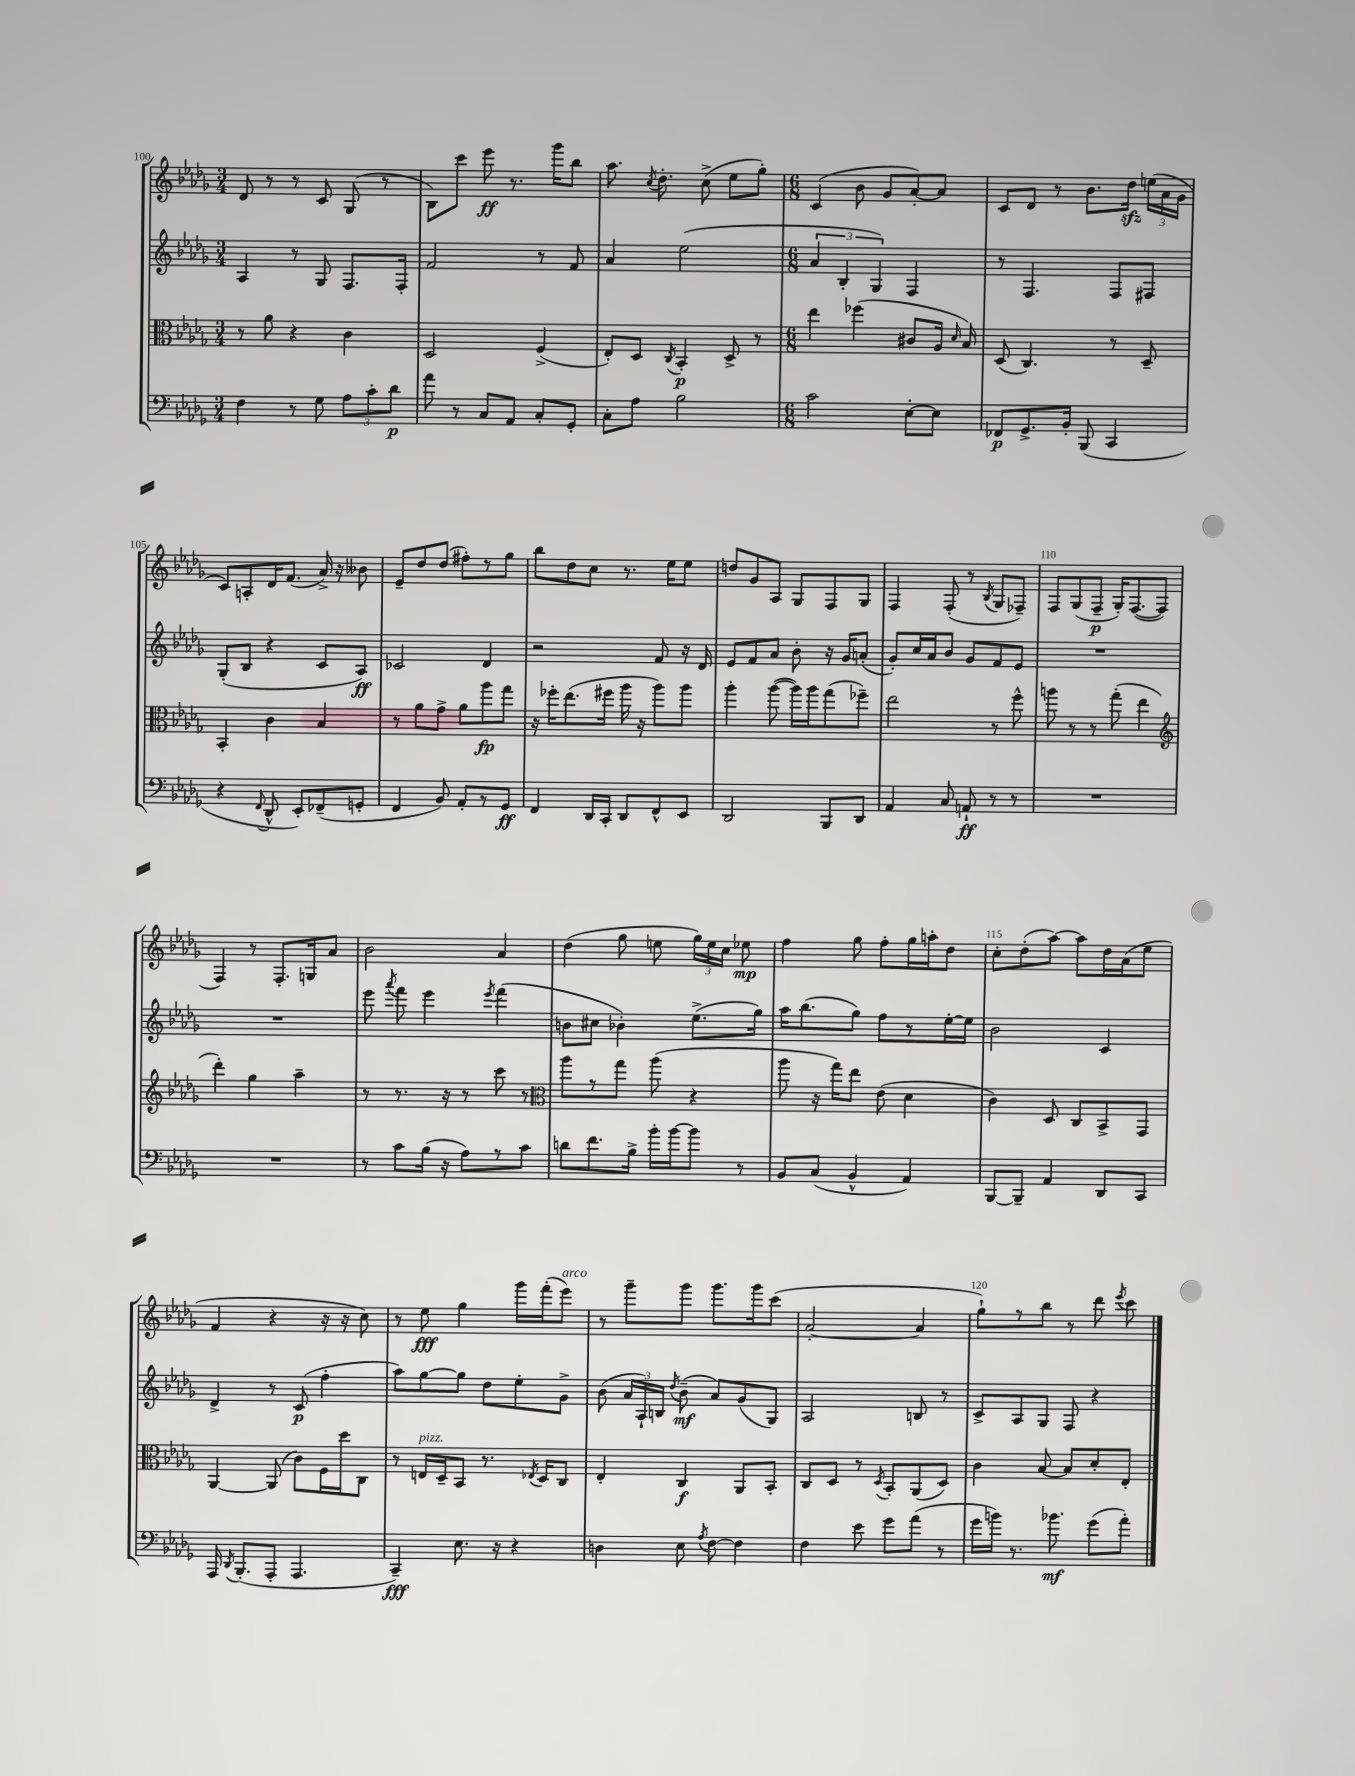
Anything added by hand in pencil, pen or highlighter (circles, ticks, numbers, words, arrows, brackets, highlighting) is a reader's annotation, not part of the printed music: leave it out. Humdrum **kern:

**kern	**dynam	**kern	**dynam	**kern	**dynam	**kern	**dynam
*part4	*part4	*part3	*part3	*part2	*part2	*part1	*part1
*staff4	*staff4	*staff3	*staff3	*staff2	*staff2	*staff1	*staff1
*clefF4	*	*clefC3	*	*clefG2	*	*clefG2	*
*k[b-e-a-d-g-]	*	*k[b-e-a-d-g-]	*	*k[b-e-a-d-g-]	*	*k[b-e-a-d-g-]	*
*M3/4	*	*M3/4	*	*M3/4	*	*M3/4	*
=100	=100	=100	=100	=100	=100	=100	=100
4F\	.	8r	.	4A-/	.	8d-/	.
.	.	8a-\	.	.	.	8r	.
8r	.	4r	.	8r	.	8r	.
8G-\	.	.	.	8G-/	.	8c/	.
12A-\L	.	4c\	.	8.F/L	.	(8G-/	.
12c'\	.	.	.	.	.	.	.
.	.	.	.	.	.	8r	.
12d-\J	p	.	.	.	.	.	.
.	.	.	.	16F'/Jk	.	.	.
=101	=101	=101	=101	=101	=101	=101	=101
8a-\	.	2D-/	.	2f/	.	8B-\L)	.
8r	.	.	.	.	.	8ccc\J	.
8C/L	.	.	.	.	.	8eee-\	ff
8AA-/J	.	.	.	.	.	8.r	.
8C'/L	.	(4F^/	.	8r	.	.	.
.	.	.	.	.	.	16ggg-\KL	.
8GG-'/J	.	.	.	8f/	.	8bb-\J	.
=102	=102	=102	=102	=102	=102	=102	=102
8C'\L	.	8E-'/L)	.	4a-/	.	8.aa-\	.
8A-\J	.	8D-/J	.	.	.	.	.
.	.	.	.	.	.	8qcc/	.
.	.	.	.	.	.	8.dd-'\	.
.	.	8qC/	.	.	.	.	.
2B-\	.	4BB-'/	p	(2ee-\	.	.	.
.	.	.	.	.	.	(8cc^\	.
.	.	8D-^/	.	.	.	8ee-\L	.
.	.	8r	.	.	.	8gg-'\J)	.
=103	=103	=103	=103	=103	=103	=103	=103
*M6/8	*	*M6/8	*	*M6/8	*	*M6/8	*
2c\	.	4ee-\	.	6a-/	.	(4c/	.
.	.	.	.	6B-'/	.	.	.
.	.	(4ff-X\	.	.	.	8b-\	.
.	.	.	.	6G-/)	.	.	.
.	.	.	.	.	.	8g-/L	.
[8E-'\L	.	8c#X/L	.	4F/	.	[8a-'/)	.
8E-\J]	.	16A-/Jk	.	.	.	8a-/J]	.
.	.	16qqd-/	.	.	.	.	.
.	.	16B-/)	.	.	.	.	.
=104	=104	=104	=104	=104	=104	=104	=104
8FF-X/L	p	(8D-/	.	8r	.	8c/L	.
8.GG-^/	.	4.C/)	.	4.F/	.	8d-/J	.
.	.	.	.	.	.	8r	.
16BB-'/Jk	.	.	.	.	.	.	.
(8BBB-/	.	.	.	.	.	8.b-\L	.
4CC/	.	8r	.	8F/L	.	.	.
.	.	.	.	.	.	16dd-zz\Jk	.
.	.	8D-~/	.	8F#X/J	.	(24een\LL	.
.	.	.	.	.	.	24a-\	.
.	.	.	.	.	.	24g-\JJ	.
!!LO:LB:g=z
=105	=105	=105	=105	=105	=105	=105	=105
4r	.	4BB-'/	.	(8G-'/L	.	8c/L)	.
.	.	.	.	8B-/J	.	8An'/	.
8qqFF/	.	.	.	.	.	.	.
8DD-^^/	.	4c\	.	4r	.	16d-/K	.
.	.	.	.	.	.	(8.f/J	.
8EE-'/L)	.	.	.	.	.	.	.
(8FF-X~/	.	4B-/	.	8c/L	.	16a-^/)	.
.	.	.	.	.	.	16r	.
8GGn'/J	.	.	.	8A-/J)	ff	8b--X\	.
=106	=106	=106	=106	=106	=106	=106	=106
4FF/	.	8r	.	2c-X/	.	8e-~/L	.
.	.	8a-\L	.	.	.	8dd-/	.
8BB-/)	.	8g-^\J	.	.	.	(8dd-/J	.
8AA-'/L	.	8a-\L	.	.	.	8ff#X'\L)	.
8r	.	8aa-\	fp	4d-/	.	8r	.
8GG-/J	ff	8gg-\J	.	.	.	8gg-\J	.
=107	=107	=107	=107	=107	=107	=107	=107
4FF/	.	16r	.	2r	.	8bb-\L	.
.	.	16ff-X'\KL	.	.	.	.	.
.	.	(8.ee-\	.	.	.	8dd-\	.
16DD-/LL	.	.	.	.	.	8cc\J	.
16CC'/JJ	.	16ff#X\Jk	.	.	.	.	.
8DD-/L	.	16aa-\	.	.	.	8.r	.
.	.	16r	.	.	.	.	.
8FF^^/	.	8aa-\L)	.	8f/	.	.	.
.	.	.	.	.	.	16ee-\KL	.
8EE-/J	.	8aa-\J	.	16r	.	8ee-\J	.
.	.	.	.	16d-/	.	.	.
=108	=108	=108	=108	=108	=108	=108	=108
2DD-/	.	4aa-'\	.	8e-/L	.	8ddn/L	.
.	.	.	.	8f/	.	8g-/	.
.	.	([8aa-\	.	8a-/J	.	8A-/J	.
.	.	16aa-\LL])	.	8b-'\	.	8G-/L	.
.	.	16aa-\J	.	.	.	.	.
8BBB-/L	.	(8gg-\	.	16r	.	8F/	.
.	.	.	.	16g-/KL	.	.	.
8DD-/J	.	8ff-X~\J)	.	(8an'/J	.	8G-/J	.
=109	=109	=109	=109	=109	=109	=109	=109
4AA-/	.	2ee-\	.	8g-'/L)	.	4F/	.
.	.	.	.	16cc/L	.	.	.
.	.	.	.	16a-/J	.	.	.
8C/	.	.	.	8b-/J	.	(8F'/	.
8AAn`/	ff	.	.	8g-/L	.	8r	.
.	.	.	.	.	.	8qB-/	.
8r	.	8r	.	8f/	.	8G-/L	.
8r	.	8ff^^\	.	8e-/J	.	8F-X~/J)	.
=110	=110	=110	=110	=110	=110	=110	=110
2.r	.	8aan\	.	2.r	.	8F/L	.
.	.	8r	.	.	.	(8G-/	.
.	.	8r	.	.	.	8F~/J	p
.	.	(8gg-'\	.	.	.	16G-'/KL)	.
.	.	.	.	.	.	([8.F/	.
.	.	4ee-\	.	.	.	.	.
.	.	.	.	.	.	8F/J]	.
!!LO:LB:g=z
=111	=111	=111	=111	=111	=111	=111	=111
*	*	*clefG2	*	*	*	*	*
2.r	.	4ddd-'\)	.	2.r	.	4F/)	.
.	.	4gg-\	.	.	.	8r	.
.	.	.	.	.	.	8.F'/L	.
.	.	4aa-~\	.	.	.	.	.
.	.	.	.	.	.	16Gn/k	.
.	.	.	.	.	.	8a-/J	.
=112	=112	=112	=112	=112	=112	=112	=112
8r	.	8r	.	8eee-\	.	2b-\	.
.	.	.	.	8qaaa-/	.	.	.
8c\L	.	8.r	.	8fff\	.	.	.
(16B-\Jk	.	.	.	4eee-\	.	.	.
16r	.	16r	.	.	.	.	.
8A-\L)	.	8r	.	.	.	.	.
.	.	.	.	8qeee-/	.	.	.
8r	.	8ccc\	.	(4fff\	.	4a-/	.
8c\J	.	8r	.	.	.	.	.
=113	=113	=113	=113	=113	=113	=113	=113
*	*	*clefC3	*	*	*	*	*
8dn\L	.	8aa-\L	.	8bn\L	.	(4dd-\	.
8.f\	.	8r	.	8cc#X\J	.	.	.
.	.	8gg-\J	.	4b-X'\)	.	8gg-\	.
16B-^\Jk	.	.	.	.	.	.	.
16b-'\LL	.	(8aa-\	.	.	.	8een\	.
[16b-\J	.	.	.	.	.	.	.
8b-\J]	.	4r	.	(8.ee-^\L	.	24gg-\LL)	.
.	.	.	.	.	.	24ee\	.
.	.	.	.	.	.	24cc\JJ	.
8r	.	.	.	.	.	8ee-X\	mp
.	.	.	.	16gg-\Jk)	.	.	.
=114	=114	=114	=114	=114	=114	=114	=114
8BB-/L	.	8aa-\	.	16aa-\KL	.	4ff\	.
.	.	.	.	(8.bb-\	.	.	.
(8C/J	.	16r	.	.	.	.	.
.	.	16gg-\KL)	.	.	.	.	.
4BB-^^/	.	8ee-\J	.	8gg-\J)	.	8gg-\	.
.	.	(8e-\	.	8ff\L	.	8ff'\L	.
4AA-/)	.	4d-\	.	8r	.	16gg-\L	.
.	.	.	.	.	.	16aan'\J	.
.	.	.	.	[16ee-'\L	.	8dd-\J	.
.	.	.	.	16ee-\JJ]	.	.	.
=115	=115	=115	=115	=115	=115	=115	=115
[8BBB-/L	.	4c\)	.	2b-\	.	8cc'\L	.
8BBB-~/J]	.	.	.	.	.	(8dd-'\	.
4AA-/	.	8D-/	.	.	.	[8aa-\J)	.
.	.	8C/L	.	.	.	8aa-\L]	.
8DD-/L	.	8BB-^/	.	4c/	.	16dd-\L	.
.	.	.	.	.	.	(16a-\J	.
8CC/J	.	8GG-/J	.	.	.	8ee-\J	.
!!LO:LB:g=z
=116	=116	=116	=116	=116	=116	=116	=116
16AAA-/	.	[4AA-/	.	4d-^/	.	4f/	.
8qDD-/	.	.	.	.	.	.	.
(8.BBB-'/L	.	.	.	.	.	.	.
8AAA-'/J	.	(8AA-/]	.	8r	.	4r	.
4.AAA-/	.	8c\L)	.	(8c/	p	.	.
.	.	16F\L	.	4ff'\	.	16r	.
.	.	16dd-\J	.	.	.	16r	.
.	.	8C\J	.	.	.	8cc\)	.
=117	=117	=117	=117	=117	=117	=117	=117
4CC~/)	fff	8r	.	8aa-\L)	.	8r	.
!	!	!LO:TX:a:i:t=pizz.	!	!	!	!	!
.	.	16En/LL	.	[8gg-\	.	8ee-\	fff
.	.	16D-~/J	.	.	.	.	.
8.E-\	.	8BB-/J	.	8gg-\J]	.	4gg-\	.
.	.	8.r	.	8dd-\L	.	.	.
16r	.	.	.	.	.	.	.
4r	.	.	.	8ee-'\	.	16ggg-\LL	.
.	.	8qE-X/	.	.	.	.	.
.	.	16D-/KL	.	.	.	(16fff'\J	.
!	!	!	!	!	!	!LO:TX:a:i:t=arco	!
.	.	8C/J	.	8g-^\J	.	8eee-\J)	.
=118	=118	=118	=118	=118	=118	=118	=118
4Dn\	.	4E-'/	.	(8b-\	.	8r	.
.	.	.	.	24a-/LL	.	8ggg-~\L	.
.	.	.	.	24A-`/)	.	.	.
.	.	.	.	24Bn/JJ	.	.	.
.	.	.	.	8qdd-/	.	.	.
8E-\	.	4C/	f	(8b-~\	mf	8ggg-\J	.
8qA-/	.	.	.	.	.	.	.
[8F\	.	.	.	8a-/L)	.	8.ggg-\L	.
4F\]	.	8AA-/L	.	(8g-/	.	.	.
.	.	.	.	.	.	16ggg-\k	.
.	.	8BB-'/J	.	8G-/J)	.	(8ccc\J	.
=119	=119	=119	=119	=119	=119	=119	=119
4F\	.	8C/L	.	2A-/	.	[2a-'/	.
.	.	8D-/J	.	.	.	.	.
8e-\	.	8r	.	.	.	.	.
.	.	8qD-/	.	.	.	.	.
8g-\L	.	8BB-'/L	.	.	.	.	.
(8a-\J	.	(8AA-/	.	8Bn/	.	4a-/]	.
8r	.	8D-/J)	.	8r	.	.	.
=120	=120	=120	=120	=120	=120	=120	=120
16g-\LL	.	4c\	.	8c^/L	.	8gg-`\L)	.
16bn\JJ)	.	.	.	.	.	.	.
8.r	.	.	.	8A-/	.	8r	.
.	.	[8B-/	.	8G-/J	.	8bb-\J	.
8.b-X\	mf	.	.	.	.	.	.
.	.	8B-/L]	.	8F/	.	8r	.
(8g-\L	.	8d-'/	.	4r	.	8ddd-\	.
.	.	.	.	.	.	8qeee-/	.
8a-'\J)	.	8E-'/J	.	.	.	8ccc\	.
==	==	==	==	==	==	==	==
*-	*-	*-	*-	*-	*-	*-	*-
